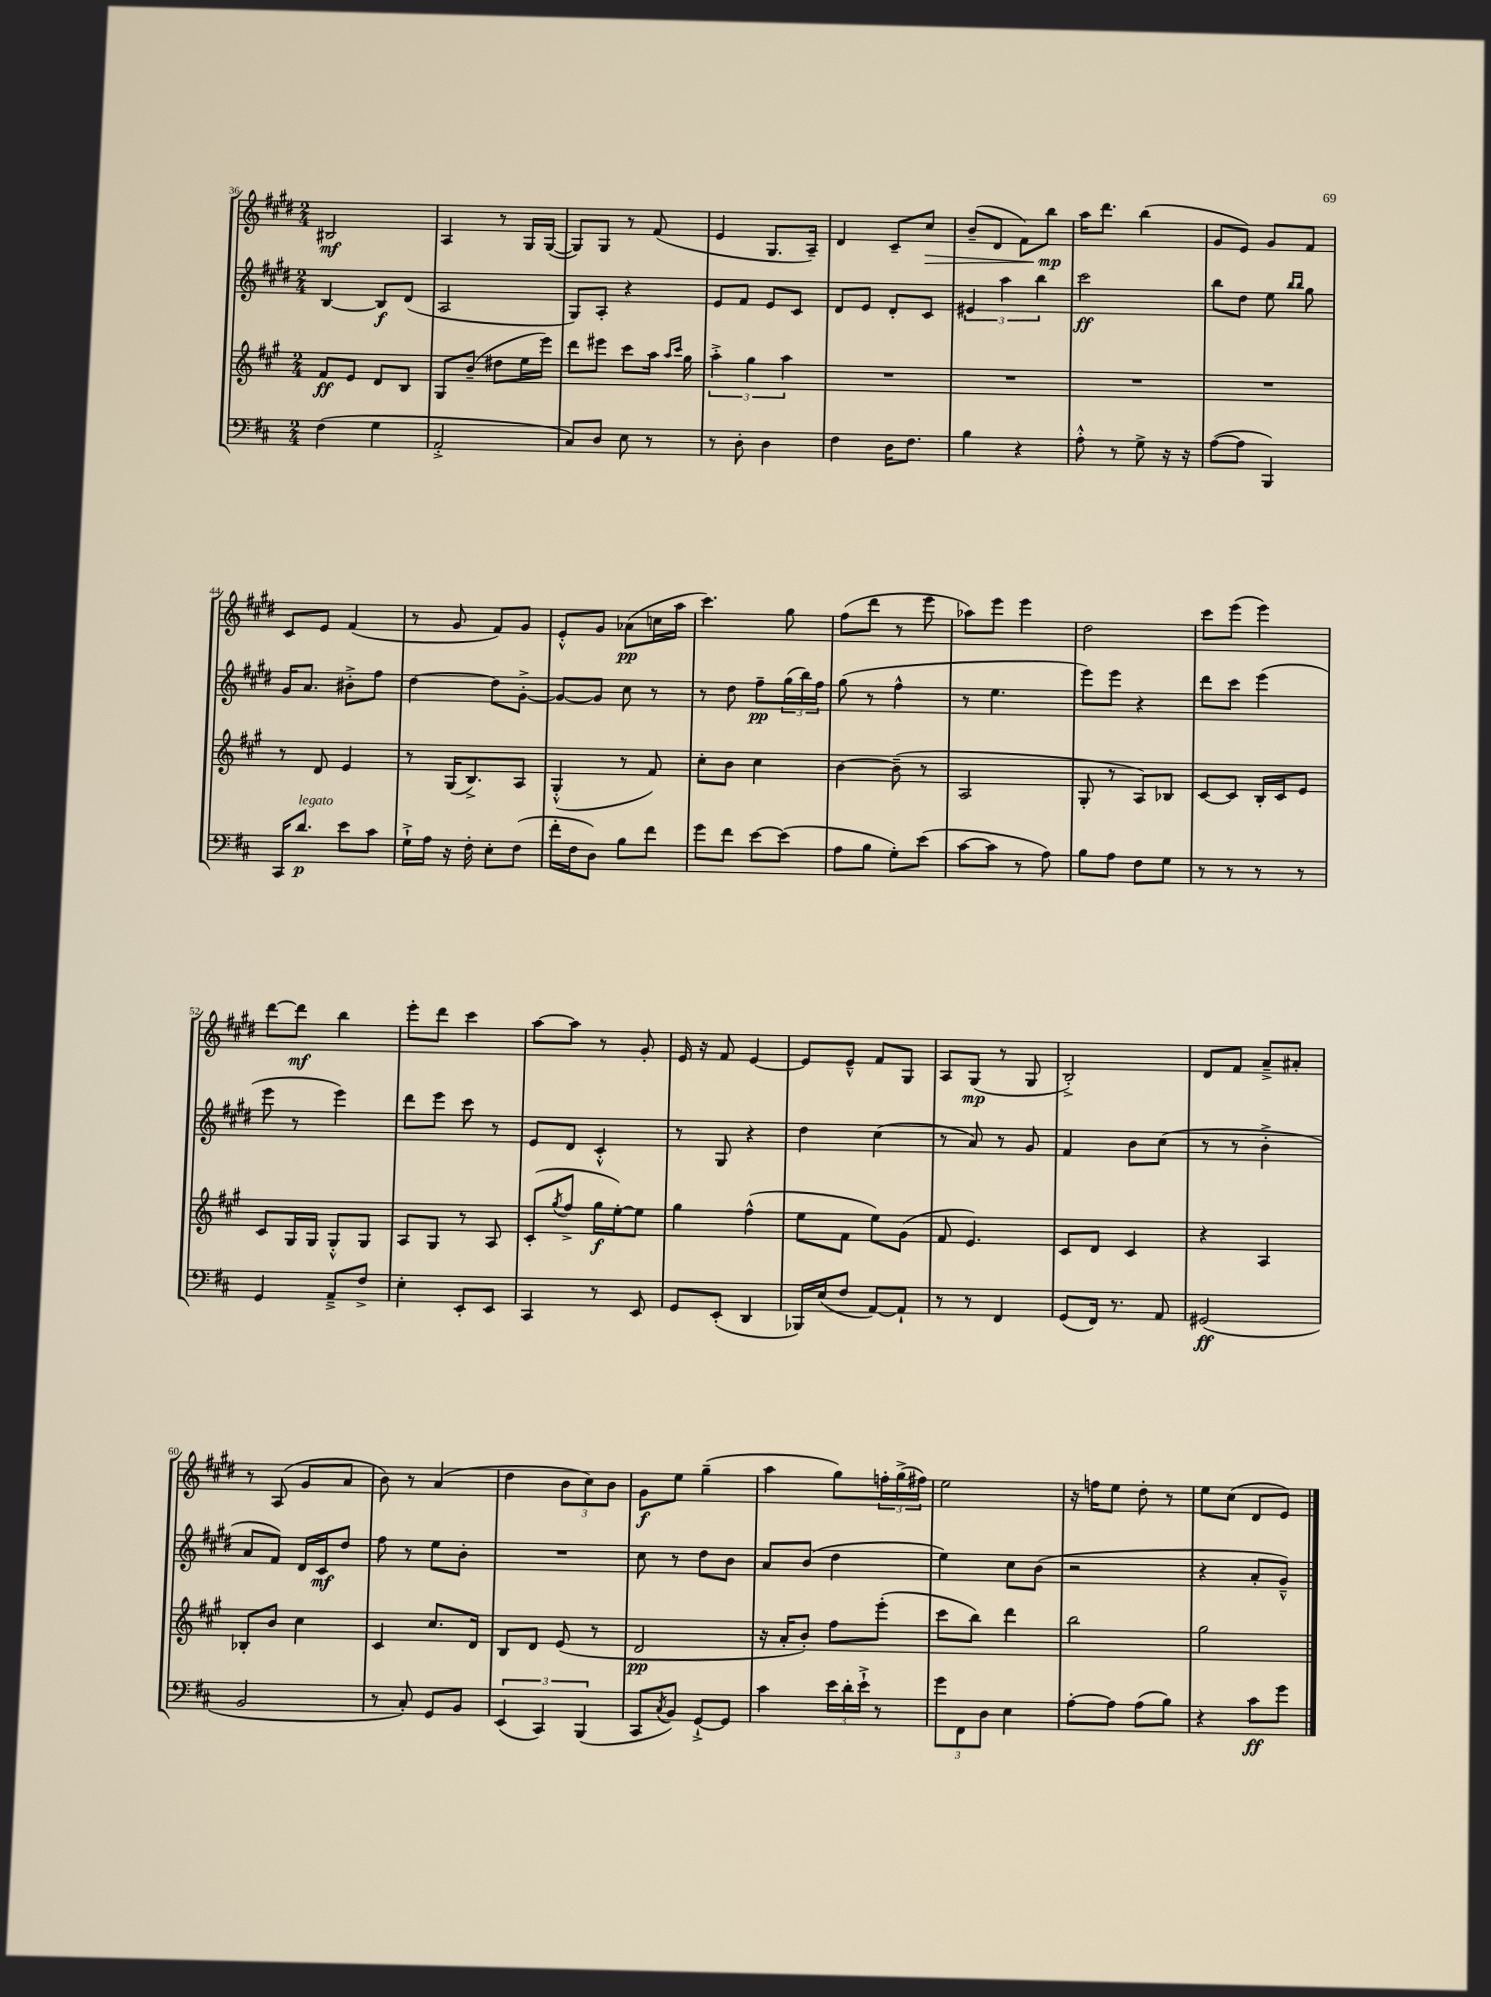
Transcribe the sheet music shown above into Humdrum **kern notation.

**kern	**dynam	**kern	**dynam	**kern	**dynam	**kern	**dynam
*part4	*part4	*part3	*part3	*part2	*part2	*part1	*part1
*staff4	*staff4	*staff3	*staff3	*staff2	*staff2	*staff1	*staff1
*clefF4	*	*clefG2	*	*clefG2	*	*clefG2	*
*k[f#c#]	*	*k[f#c#g#]	*	*k[f#c#g#d#]	*	*k[f#c#g#d#]	*
*M2/4	*	*M2/4	*	*M2/4	*	*M2/4	*
=36	=36	=36	=36	=36	=36	=36	=36
(4F#\	.	8f#/L	ff	[4B/	.	2B#X/	mf
.	.	8e/J	.	.	.	.	.
4G\	.	8d/L	.	8B/L]	f	.	.
.	.	8B/J	.	(8d#/J	.	.	.
=37	=37	=37	=37	=37	=37	=37	=37
2AA'^/	.	8G#/L	.	2A/	.	4A/	.
.	.	(8b~/J	.	.	.	.	.
.	.	8dd#X\L	.	.	.	8r	.
.	.	16ee\L	.	.	.	16G#/LL	.
.	.	16eee\JJ)	.	.	.	([16G#/JJ	.
=38	=38	=38	=38	=38	=38	=38	=38
8C#/L)	.	8ddd\L	.	8G#/L)	.	8G#/L])	.
8D/J	.	8eee#X\J	.	8A'/J	.	8G#/J	.
8E\	.	8ccc#\L	.	4r	.	8r	.
8r	.	16aa\Jk	.	.	.	(8f#/	.
.	.	16qqaa/LL	.	.	.	.	.
.	.	16qqccc#/JJ	.	.	.	.	.
.	.	16gg#\	.	.	.	.	.
=39	=39	=39	=39	=39	=39	=39	=39
8r	.	6aa'^\	.	8e/L	.	4e/	.
8D'\	.	.	.	8f#/J	.	.	.
.	.	6gg#\	.	.	.	.	.
4D\	.	.	.	8e/L	.	8.G#/L	.
.	.	6aa\	.	.	.	.	.
.	.	.	.	8c#/J	.	.	.
.	.	.	.	.	.	16A~/Jk)	.
=40	=40	=40	=40	=40	=40	=40	=40
4F#\	.	2r	.	8d#/L	.	4d#/	.
.	.	.	.	8e/J	.	.	.
16D\KL	.	.	.	8d#'/L	.	8c#~/L	.
8.F#\J	.	.	.	.	.	.	.
!	!	!	!	!	!	!	!LO:HP:b
.	.	.	.	8c#/J	.	8cc#/J	>
=41	=41	=41	=41	=41	=41	=41	=41
4B\	.	2r	.	6e#X/	.	(8b~/L	.
.	.	.	.	.	.	8d#/J	.
.	.	.	.	6aa\	.	.	.
4r	.	.	.	.	.	8f#\L)	.
.	.	.	.	6bb\	.	.	.
.	.	.	.	.	.	8bb\J	mp
.	.	.	.	.	.	.	]
=42	=42	=42	=42	=42	=42	=42	=42
8A'^^\	.	2r	.	2ccc#\	ff	16aa\KL	.
.	.	.	.	.	.	8.ddd#\J	.
8r	.	.	.	.	.	.	.
8G^\	.	.	.	.	.	(4bb\	.
16r	.	.	.	.	.	.	.
16r	.	.	.	.	.	.	.
=43	=43	=43	=43	=43	=43	=43	=43
([8A\L	.	2r	.	8bb\L	.	8g#/L	.
8A\J]	.	.	.	8dd#\J	.	8e/J)	.
4BBB/)	.	.	.	8ee\	.	8g#/L	.
.	.	.	.	16qqbb/LL	.	.	.
.	.	.	.	16qqbb/JJ	.	.	.
.	.	.	.	8gg#\	.	8f#/J	.
!!LO:LB:g=z
=44	=44	=44	=44	=44	=44	=44	=44
16CC#/KL	.	8r	.	16g#/KL	.	8c#/L	.
!LO:TX:a:i:t=legato	!	!	!	!	!	!	!
8.d/J	p	.	.	8.a/J	.	.	.
.	.	8d/	.	.	.	8e/J	.
8e\L	.	4e/	.	8b#X'^\L	.	(4f#/	.
8c#\J	.	.	.	8ff#\J	.	.	.
=45	=45	=45	=45	=45	=45	=45	=45
16G`^\LL	.	8r	.	[4dd#\	.	8r	.
16A\JJ	.	.	.	.	.	.	.
16r	.	(16G#/KL	.	.	.	8g#/	.
16F#'\	.	8.B^/)	.	.	.	.	.
8E'\L	.	.	.	8dd#\L]	.	8f#/L)	.
(8F#\J	.	8A/J	.	[8g#'^\J	.	8g#/J	.
=46	=46	=46	=46	=46	=46	=46	=46
16f#'\LL	.	(4G#'^^/	.	8g#/L_	.	8e'^^/L	.
16F#\J	.	.	.	.	.	.	.
8D\J)	.	.	.	8g#/J]	.	8g#/J	.
8B\L	.	8r	.	8cc#\	.	(8a-X\L	pp
8f#\J	.	8f#/)	.	8r	.	16ccn\L	.
.	.	.	.	.	.	16aa\JJ	.
=47	=47	=47	=47	=47	=47	=47	=47
8g\L	.	8cc#'\L	.	8r	.	4.ccc#\)	.
8f#\J	.	8b\J	.	8dd#\	.	.	.
[8e\L	.	4cc#\	.	8ff#~\L	pp	.	.
(8e\J]	.	.	.	(24gg#\L	.	8gg#\	.
.	.	.	.	24bb\)	.	.	.
.	.	.	.	24ff#\JJ	.	.	.
=48	=48	=48	=48	=48	=48	=48	=48
8A\L	.	[4b\	.	(8gg#\	.	(8ff#\L	.
8B\J	.	.	.	8r	.	8ddd#\J	.
8G'\L)	.	(8b~\]	.	4ff#^^\	.	8r	.
(8e\J	.	8r	.	.	.	8eee\	.
=49	=49	=49	=49	=49	=49	=49	=49
[8c#\L	.	2A/	.	8r	.	8aa-X\L)	.
8c#\J]	.	.	.	4.ee\	.	8eee\J	.
8r	.	.	.	.	.	4eee\	.
8A\)	.	.	.	.	.	.	.
=50	=50	=50	=50	=50	=50	=50	=50
8B\L	.	8G#'/	.	8eee\L)	.	2dd#\	.
8A\J	.	8r	.	8eee\J	.	.	.
8F#\L	.	8A/L)	.	4r	.	.	.
8G\J	.	8B-X/J	.	.	.	.	.
=51	=51	=51	=51	=51	=51	=51	=51
8r	.	[8c#/L	.	8ddd#\L	.	8ccc#\L	.
8r	.	8c#/J]	.	8ccc#\J	.	(8eee\J	.
8r	.	16B'/LL	.	(4eee\	.	4eee\)	.
.	.	16c#/J	.	.	.	.	.
8r	.	8e/J	.	.	.	.	.
!!LO:LB:g=z
=52	=52	=52	=52	=52	=52	=52	=52
4GG/	.	8c#/L	.	8eee\	.	[8ddd#\L	.
.	.	16G#/L	.	8r	.	8ddd#\J]	mf
.	.	16G#/JJ	.	.	.	.	.
8AA~^/L	.	8G#'^^/L	.	4eee\)	.	4bb\	.
8F#^/J	.	8G#/J	.	.	.	.	.
=53	=53	=53	=53	=53	=53	=53	=53
4E'\	.	8A/L	.	8ddd#\L	.	8eee'\L	.
.	.	8G#/J	.	8eee\J	.	8ddd#\J	.
8EE'/L	.	8r	.	8ccc#\	.	4ccc#\	.
8EE/J	.	8A/	.	8r	.	.	.
=54	=54	=54	=54	=54	=54	=54	=54
4CC#/	.	(8c#'/L	.	8e/L	.	[8aa\L	.
.	.	8qgg#/	.	.	.	.	.
.	.	8ff#^/J	.	8d#/J	.	8aa\J]	.
8r	.	16gg#\LL	f	4c#'^^/	.	8r	.
.	.	[16ee'\J)	.	.	.	.	.
8EE/	.	8ee\J]	.	.	.	8g#'/	.
=55	=55	=55	=55	=55	=55	=55	=55
8GG/L	.	4gg#\	.	8r	.	16e/	.
.	.	.	.	.	.	16r	.
(8EE'/J	.	.	.	8G#/	.	8f#/	.
4DD/	.	(4ff#^^\	.	4r	.	[4e/	.
=56	=56	=56	=56	=56	=56	=56	=56
16BBB-X/LL)	.	8ee\L	.	4dd#\	.	8e/L]	.
(16E/J	.	.	.	.	.	.	.
8F#/J	.	8f#\J	.	.	.	8e~^^/J	.
[8AA/L)	.	8ee\L)	.	(4cc#\	.	8f#/L	.
8AA`/J]	.	(8g#\J	.	.	.	8G#/J	.
=57	=57	=57	=57	=57	=57	=57	=57
8r	.	8f#/	.	8r	.	8A/L	.
8r	.	4.e/)	.	8a/)	.	(8G#/J	mp
4FF#/	.	.	.	8r	.	8r	.
.	.	.	.	8g#/	.	8G#/	.
=58	=58	=58	=58	=58	=58	=58	=58
(8GG/L	.	8c#/L	.	4f#/	.	2B'^/)	.
16FF#/Jk)	.	8d/J	.	.	.	.	.
8.r	.	.	.	.	.	.	.
.	.	4c#/	.	8b\L	.	.	.
8AA/	.	.	.	(8cc#\J	.	.	.
=59	=59	=59	=59	=59	=59	=59	=59
(2GG#X/	ff	4r	.	8r	.	8d#/L	.
.	.	.	.	8r	.	8f#/J	.
.	.	4A/	.	4b'^\	.	8a~^/L	.
.	.	.	.	.	.	8a#X'/J	.
!!LO:LB:g=z
=60	=60	=60	=60	=60	=60	=60	=60
2BB/	.	8B-X'/L	.	8a/L	.	8r	.
.	.	8b/J	.	8f#/J)	.	(8A/	.
.	.	4cc#\	.	16d#/LL	.	8g#/L	.
.	.	.	.	16c#/J	mf	.	.
.	.	.	.	8dd#/J	.	8a/J	.
=61	=61	=61	=61	=61	=61	=61	=61
8r	.	4c#/	.	8ff#\	.	8b\)	.
8C#'/)	.	.	.	8r	.	8r	.
8GG/L	.	8.cc#/L	.	8ee\L	.	(4a/	.
8BB/J	.	.	.	8b'\J	.	.	.
.	.	16d/Jk	.	.	.	.	.
=62	=62	=62	=62	=62	=62	=62	=62
(6EE/	.	8B/L	.	2r	.	4dd#\	.
.	.	8d/J	.	.	.	.	.
6CC#/)	.	.	.	.	.	.	.
.	.	(8e/	.	.	.	12b\L	.
(6BBB/	.	.	.	.	.	12cc#\)	.
.	.	8r	.	.	.	.	.
.	.	.	.	.	.	12b\J	.
=63	=63	=63	=63	=63	=63	=63	=63
8CC#/L	.	2d/	pp	8cc#\	.	8g#\L	f
8qC#/	.	.	.	.	.	.	.
8BB/J)	.	.	.	8r	.	8ee\J	.
[8GG`^/L	.	.	.	8dd#\L	.	(4gg#~\	.
8GG/J]	.	.	.	8b\J	.	.	.
=64	=64	=64	=64	=64	=64	=64	=64
4c#\	.	16r	.	8a/L	.	4aa\	.
.	.	16a'/KL	.	.	.	.	.
.	.	8b'/J)	.	(8b/J	.	.	.
24e\LL	.	8ff#\L	.	4dd#\	.	8gg#\L)	.
24d'\	.	.	.	.	.	.	.
24e`^\JJ	.	.	.	.	.	.	.
8r	.	(8eee'\J	.	.	.	24ffn'\L	.
.	.	.	.	.	.	(24gg#^\	.
.	.	.	.	.	.	24ff#X\JJ)	.
=65	=65	=65	=65	=65	=65	=65	=65
12g\L	.	8ccc#\L	.	4ee\)	.	2ee\	.
12FF#\	.	.	.	.	.	.	.
.	.	8bb\J)	.	.	.	.	.
12D\J	.	.	.	.	.	.	.
4E\	.	4ddd\	.	8cc#\L	.	.	.
.	.	.	.	(8b\J	.	.	.
=66	=66	=66	=66	=66	=66	=66	=66
[8A'\L	.	2bb\	.	2r	.	16r	.
.	.	.	.	.	.	16ffn\KL	.
8A\J]	.	.	.	.	.	8ee\J	.
(8A\L	.	.	.	.	.	8dd#'\	.
8B\J)	.	.	.	.	.	8r	.
=67	=67	=67	=67	=67	=67	=67	=67
4r	.	2gg#\	.	4r	.	8ee\L	.
.	.	.	.	.	.	(8cc#\J	.
8c#\L	ff	.	.	8a'/L	.	8d#/L	.
8g\J	.	.	.	8g#~^^/J)	.	8e/J)	.
==	==	==	==	==	==	==	==
*-	*-	*-	*-	*-	*-	*-	*-
